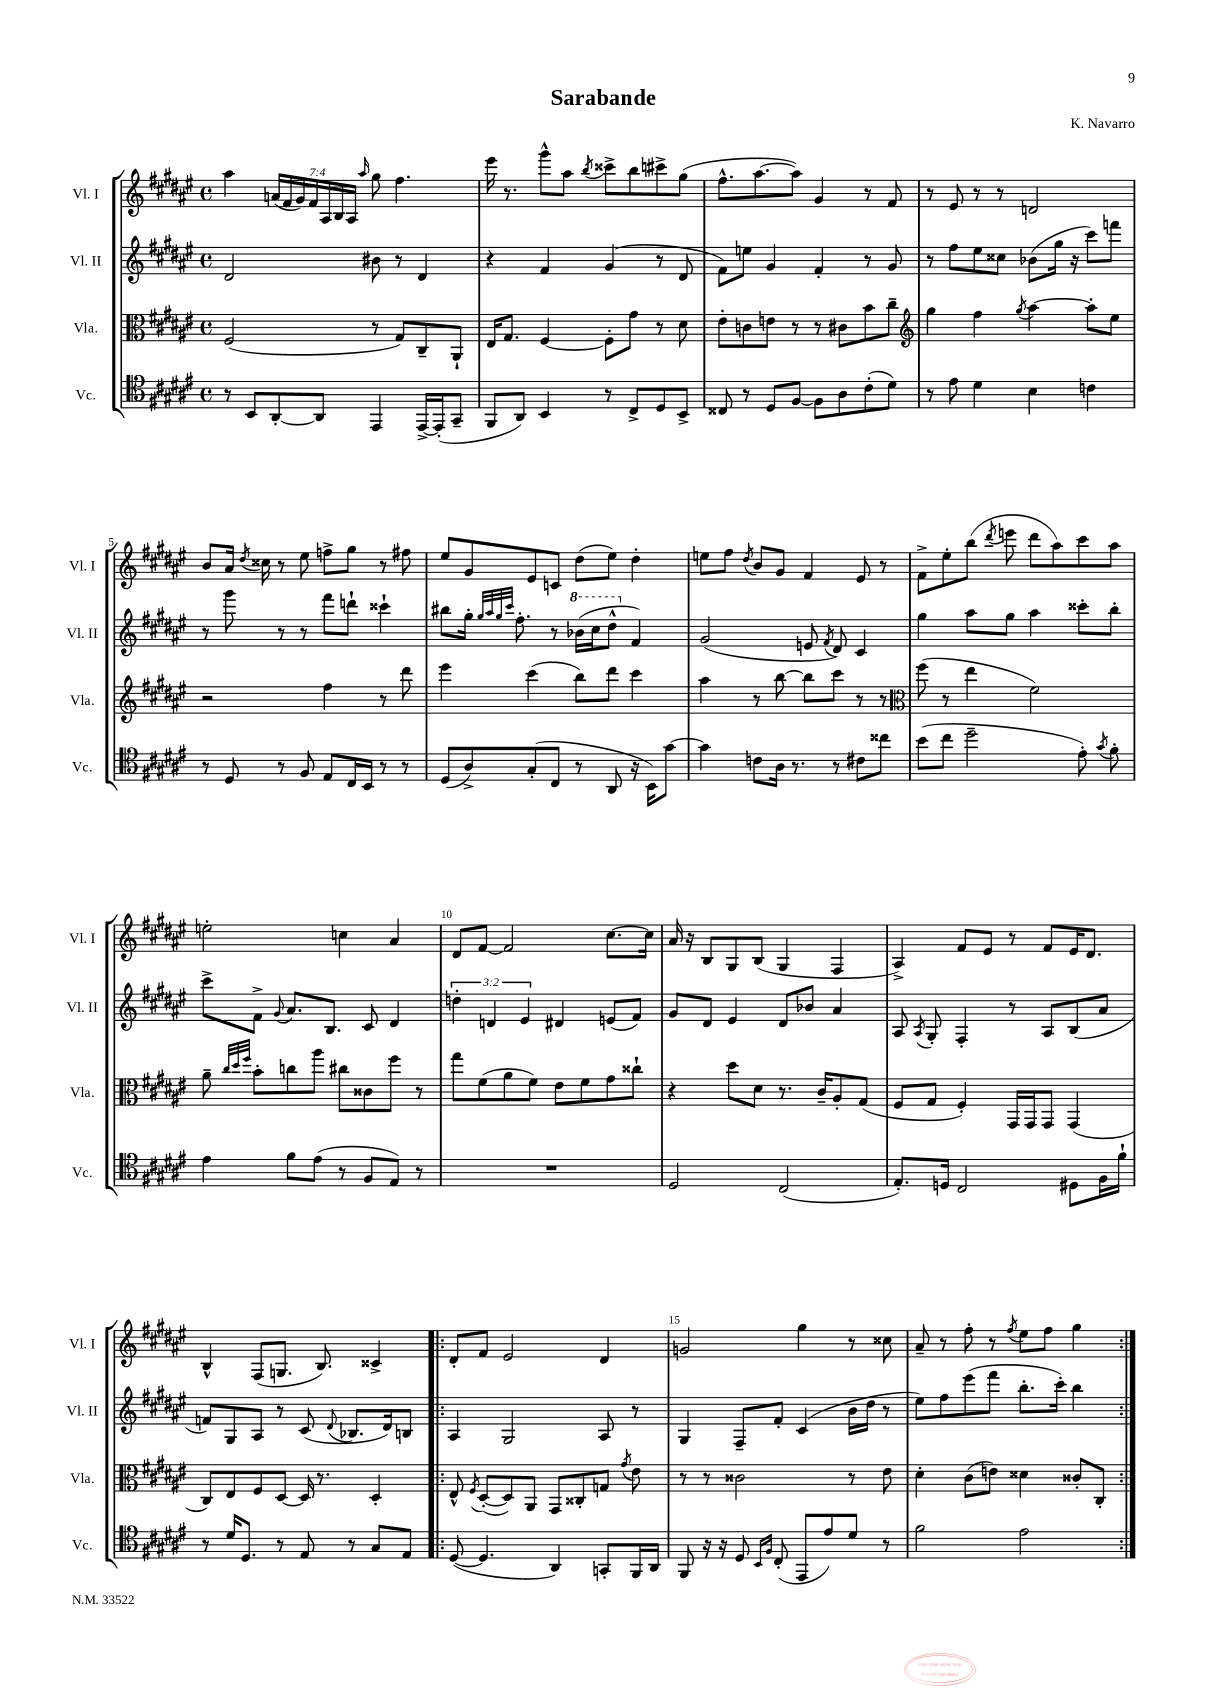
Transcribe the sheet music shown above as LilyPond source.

\header { title = "Sarabande" composer = "K. Navarro" }
<<
\new StaffGroup <<
\new Staff = "s0" \with { instrumentName = "Vl. I" shortInstrumentName = "Vl. I" } {
    \clef treble \key fis \major \defaultTimeSignature \time 4/4 \override Staff.TupletNumber.text = #tuplet-number::calc-fraction-text
    \autoBeamOff ais''4 \tuplet 7/4 { a'16[( fis'16 gis'16) fis'16 ais16 b16 ais16] } \grace { ais''16 } gis''8 fis''4. |
    eis'''16 r8. gis'''8[-^ ais''8] \acciaccatura { b''8 } cisis'''8[-> b''8 cis'''8-> gis''8]( |
    fis''8.[-^ ais''8.~ ais''8]) gis'4 r8 fis'8 |
    r8 eis'8 r8 r8 d'2 |
    b'8[ ais'16] \acciaccatura { dis''8 } cisis''16 r8 eis''8 f''8[-> gis''8] r8 fis''8 |
    eis''8[ gis'8 eis'8 c'8] dis''8[( eis''8]) dis''4-. |
    e''8[ fis''8] \acciaccatura { dis''8 } b'8[ gis'8] fis'4 eis'8 r8 |
    fis'8[-> eis''8-. b''8]( \acciaccatura { dis'''8 } e'''8 dis'''8[ ais''8) cis'''8 ais''8] |
    e''2-. c''4 ais'4 |
    dis'8[ fis'8]~ fis'2 cis''8.[~ cis''16] |
    ais'16 r16 b8[ gis8 b8]( gis4 fis4 |
    ais4->) fis'8[ eis'8] r8 fis'8[ eis'16 dis'8.] |
    b4-^ fis8[( g8.] b8.) cisis'4-> |
    \repeat volta 2 { dis'8[-. fis'8] eis'2 dis'4 |
    g'2 gis''4 r8 cisis''8 |
    ais'8-- r8 fis''8-. r8 \acciaccatura { fis''8 } eis''8[ fis''8] gis''4 | }
}
\new Staff = "s1" \with { instrumentName = "Vl. II" shortInstrumentName = "Vl. II" } {
    \clef treble \key fis \major \defaultTimeSignature \time 4/4 \override Staff.TupletNumber.text = #tuplet-number::calc-fraction-text
    \autoBeamOff dis'2 bis'8 r8 dis'4 |
    r4 fis'4 gis'4( r8 dis'8 |
    fis'8[) e''8] gis'4 fis'4-. r8 gis'8 |
    r8 fis''8[ eis''8 cisis''8] bes'8[( gis''16] r16 cis'''8[) f'''8] |
    r8 gis'''8 r8 r8 fis'''8[ d'''8]-! cisis'''4-! |
    bis''8[ gis''16]-. \grace { gis''32[ ais''32 gis''32 cis'''32] } fis''8.-. r8 \ottava #1 bes''16[( cis'''16 dis'''8]-^ \ottava #0 fis'4) |
    gis'2( e'8 \acciaccatura { fis'8 } dis'8) cis'4 |
    gis''4 ais''8[ gis''8] ais''4 cisis'''8[-. b''8]-. |
    cis'''8[-> fis'8]-> \appoggiatura { gis'8 } ais'8.[ b8.] cis'8 dis'4 |
    \tuplet 3/2 { d''4-. d'4 eis'4 } dis'4 e'8[( fis'8]) |
    gis'8[ dis'8] eis'4 dis'8[ bes'8] ais'4 |
    ais8 \acciaccatura { ais8 } gis8-. fis4-. r8 ais8[ b8( ais'8] |
    f'8[) gis8 ais8] r8 cis'8( \appoggiatura { dis'8 } bes8.[ dis'16) b8] |
    \repeat volta 2 { ais4 gis2 ais8 r8 |
    gis4 fis8[-- fis'8]-. cis'4( b'16[ dis''16] r8 |
    eis''8[) fis''8 eis'''8( fis'''8] b''8.[-. cis'''16]-.) b''4 | }
}
\new Staff = "s2" \with { instrumentName = "Vla." shortInstrumentName = "Vla." } {
    \clef alto \key fis \major \defaultTimeSignature \time 4/4
    \autoBeamOff fis2( r8 gis8[) cis8-- ais,8]-! |
    eis16[ gis8.] fis4~ fis8[-. gis'8] r8 dis'8 |
    eis'8[-. c'8 e'8] r8 r8 cis'8[ b'8 cis''8]-- |
    \clef treble gis''4 fis''4 \acciaccatura { gis''8 } ais''4~ ais''8[-. eis''8] |
    r2 fis''4 r8 dis'''8 |
    eis'''4 cis'''4( b''8[) dis'''8] cis'''4 |
    ais''4 r8 b''8~ b''8[ cis'''8] r8 r8 |
    \clef alto fis''8( r8 eis''4 fis'2) |
    ais'8-- \grace { cis''32[ dis''32 fis''32] } b'8[-. c''8 ais''8] cis''8[ cisis'8 fis''8] r8 |
    gis''8[ fis'8( ais'8 fis'8]) eis'8[ fis'8 gis'8 cisis''8]-! |
    r4 dis''8[ dis'8] r8. cis'16[-- ais8-. gis8]( |
    fis8[ gis8] fis4-.) gis,16[ gis,16 gis,8] gis,4( |
    cis8[) eis8 fis8 dis8]~ dis16 r8. dis4-. |
    \repeat volta 2 { eis8-^ \acciaccatura { fis8 } dis8[~-.( dis8) ais,8] gis,8[ cisis8-. g8] \acciaccatura { gis'8 } eis'8 |
    r8 r8 cisis'2 r8 eis'8 |
    dis'4-. cis'8[( e'8]) disis'4 cisis'8[-. cis8]-. | }
}
\new Staff = "s3" \with { instrumentName = "Vc." shortInstrumentName = "Vc." } {
    \clef tenor \key fis \major \defaultTimeSignature \time 4/4
    \autoBeamOff r8 b,8[ ais,8~-. ais,8] eis,4 eis,16[~-> eis,16-.( gis,8]-- |
    fis,8[ ais,8]) b,4 r8 cis8[-> dis8 b,8]-> |
    cisis8 r8 dis8[ fis8]~ fis8[ ais8 cis'8-.( dis'8]) |
    r8 eis'8 dis'4 b4 c'4 |
    r8 dis8 r8 fis8 eis8[ cis16 b,16] r8 r8 |
    dis8[( ais8->) gis8-.( cis8] r8 ais,8 r16 b,16[) gis'8]~ |
    gis'4 c'8[ ais16] r8. r8 cis'8[ cisis''8] |
    b'8[( cis''8] dis''2-- eis'8-.) \acciaccatura { gis'8 } fis'8-. |
    eis'4 fis'8[ eis'8]( r8 fis8[ eis8]) r8 |
    R1 |
    dis2 cis2( |
    eis8.[-.) d16] cis2 dis8[ fis16 fis'16]-! |
    r8 dis'16[ dis8.] r8 eis8 r8 gis8[ eis8] |
    \repeat volta 2 { dis8~( dis4. ais,4) g,8[-. fis,16 ais,16] |
    fis,8 r16 r16 dis8 \grace { b,16[ fis16] } cis8-.( eis,8[ eis'8) dis'8] r8 |
    fis'2 eis'2 | }
}
>>
>>
\layout { \context { \Score \override BarNumber.break-visibility = ##(#f #t #t) barNumberVisibility = #(every-nth-bar-number-visible 5) } }
